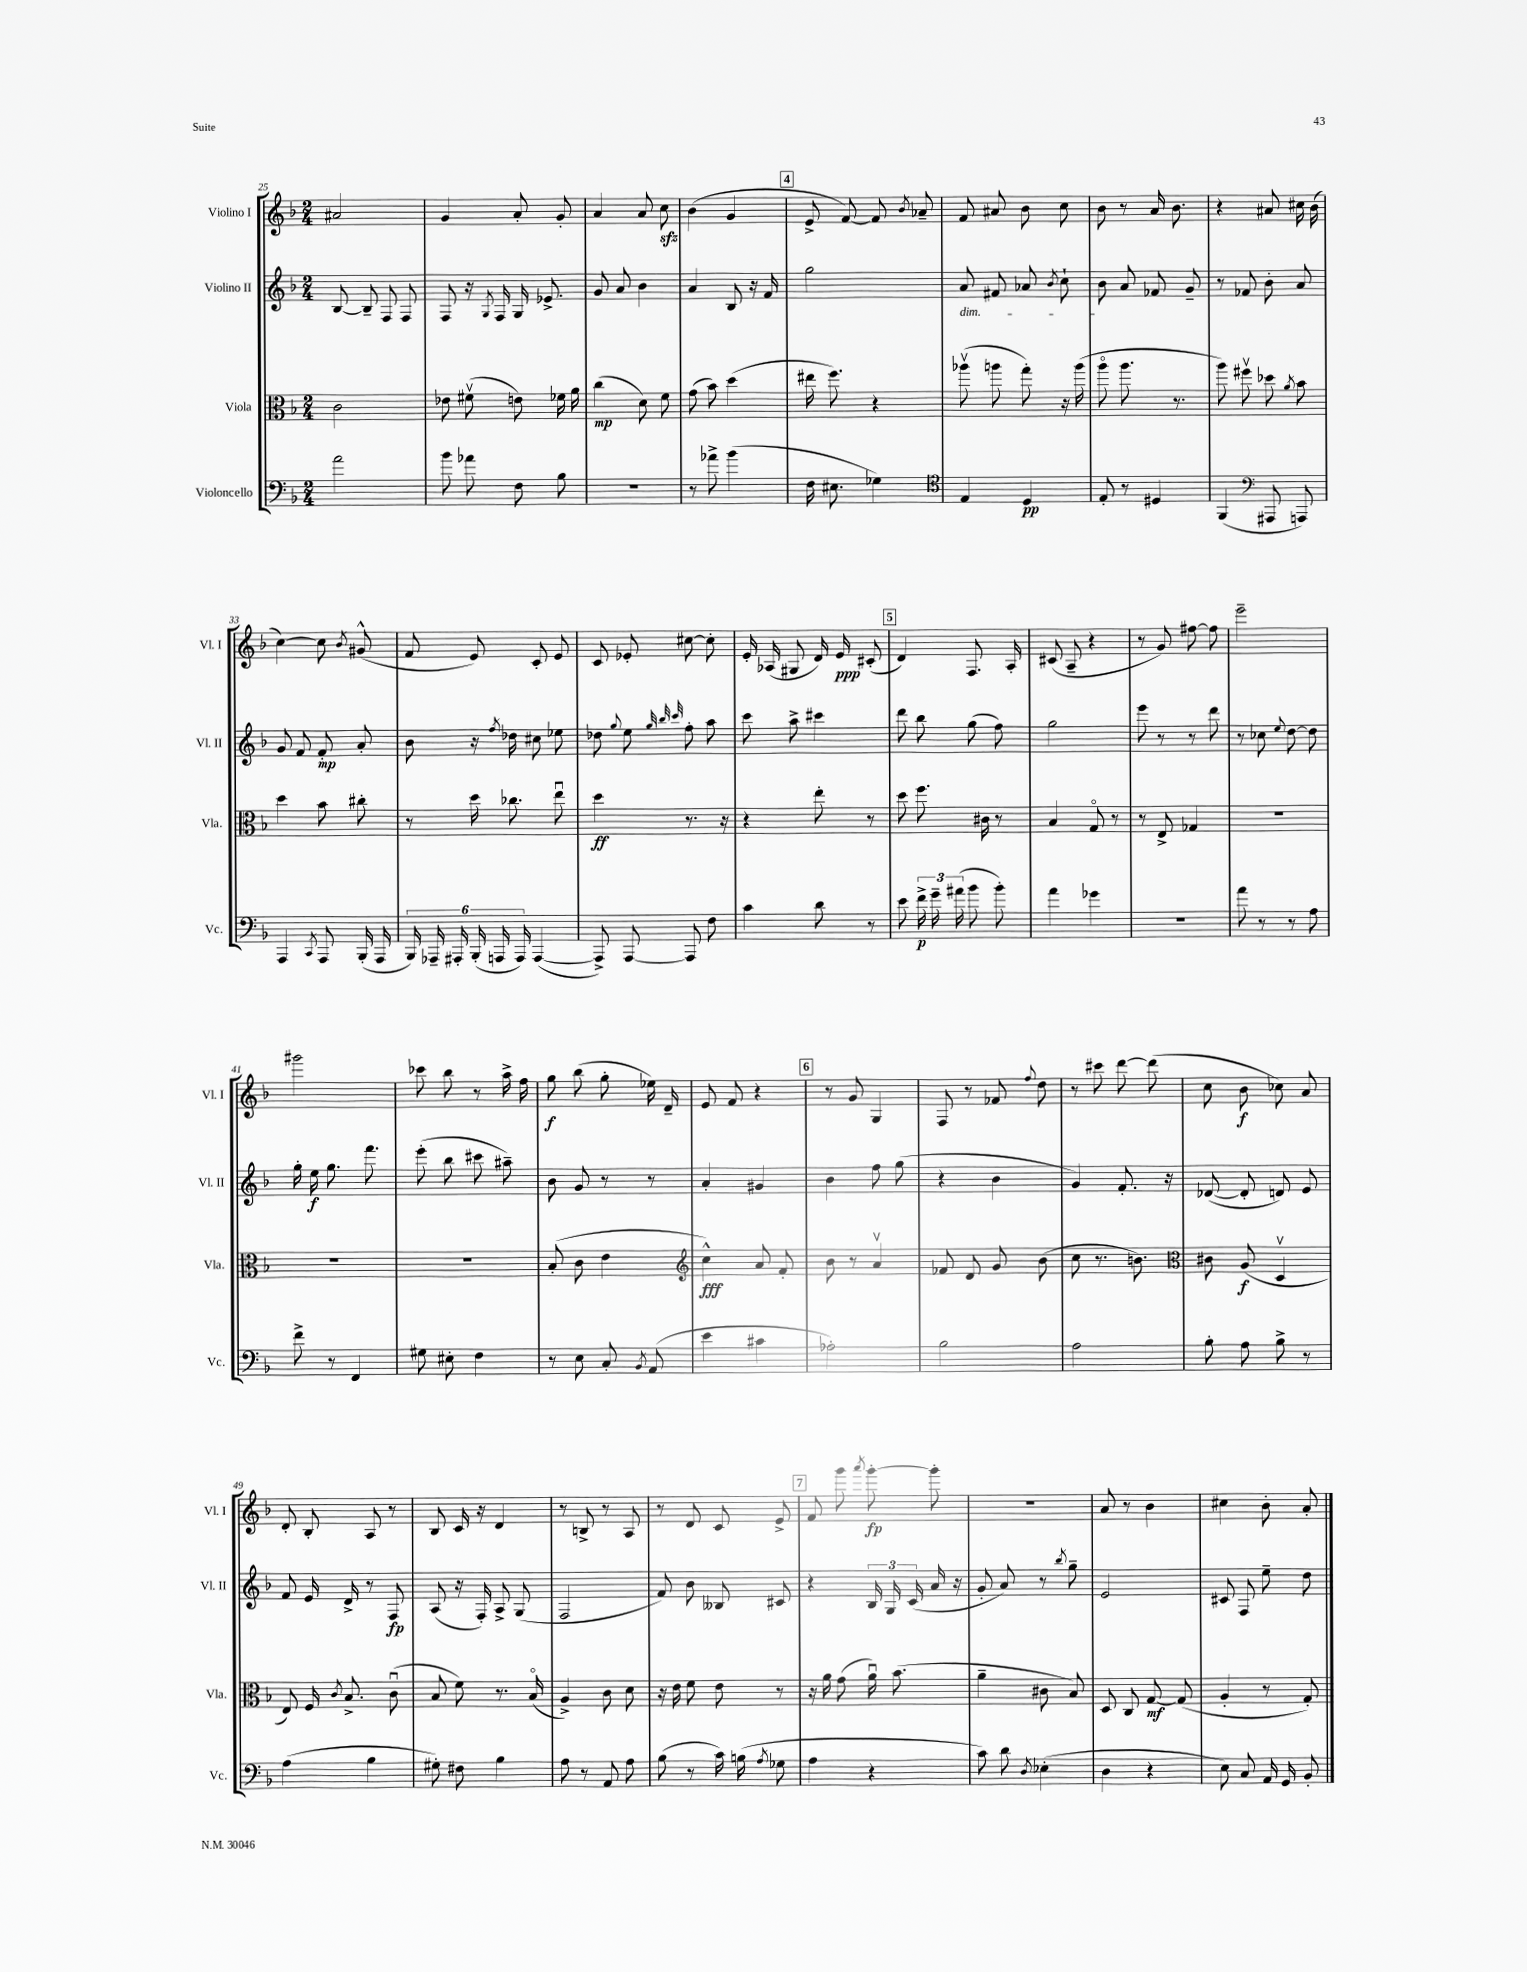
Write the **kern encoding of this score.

**kern	**dynam	**kern	**dynam	**kern	**dynam	**kern	**dynam
*part4	*part4	*part3	*part3	*part2	*part2	*part1	*part1
*staff4	*staff4	*staff3	*staff3	*staff2	*staff2	*staff1	*staff1
*I"Violoncello	*	*I"Viola	*	*I"Violino II	*	*I"Violino I	*
*I'Vc.	*	*I'Vla.	*	*I'Vl. II	*	*I'Vl. I	*
*clefF4	*	*clefC3	*	*clefG2	*	*clefG2	*
*k[b-]	*	*k[b-]	*	*k[b-]	*	*k[b-]	*
*M2/4	*	*M2/4	*	*M2/4	*	*M2/4	*
=25	=25	=25	=25	=25	=25	=25	=25
2a\	.	2c\	.	[8B-/	.	2a#X/	.
.	.	.	.	8B-~/]	.	.	.
.	.	.	.	8F/	.	.	.
.	.	.	.	8F/	.	.	.
=26	=26	=26	=26	=26	=26	=26	=26
8b-\	.	8e-X\	.	8F/	.	4g/	.
8a-X\	.	(8f#Xv\	.	16r	.	.	.
.	.	.	.	8qG/	.	.	.
.	.	.	.	16F/	.	.	.
8F\	.	8en\)	.	16G/	.	8a'/	.
.	.	.	.	8.e-X^/	.	.	.
8B-\	.	16f-X\	.	.	.	8g'/	.
.	.	16a\	.	.	.	.	.
=27	=27	=27	=27	=27	=27	=27	=27
2r	.	(4cc\	mp	8g/	.	4a/	.
.	.	.	.	8a/	.	.	.
.	.	8d\)	.	4b-\	.	8a/	.
.	.	8f\	.	.	.	8cczz\	.
=28	=28	=28	=28	=28	=28	=28	=28
8r	.	(8g\	.	4a/	.	(4b-\	.
8a-X^\	.	8b-\)	.	.	.	.	.
(4b-\	.	(4dd\	.	8B-/	.	4g/	.
.	.	.	.	16r	.	.	.
.	.	.	.	16f/	.	.	.
!!LO:REH:place=s1:t=4
=29	=29	=29	=29	=29	=29	=29	=29
16F\	.	16ee#X\	.	2gg\	.	8e^/	.
8.E#X\	.	8.ff\)	.	.	.	.	.
.	.	.	.	.	.	[8f/)	.
4G-X\)	.	4r	.	.	.	8f/]	.
.	.	.	.	.	.	8qb-/	.
.	.	.	.	.	.	8a-X~/	.
=30	=30	=30	=30	=30	=30	=30	=30
*clefC4	*	*	*	*	*	*	*
!	!	!	!	!LO:TX:b:i:t=dim.	!	!	!
4E/	.	(8aa-Xv\	.	8a/	.	8f/	.
.	.	8aan\	.	8f#X/	.	8a#X/	.
4D/	pp	8gg'\)	.	8a-X/	.	8b-\	.
.	.	.	.	8qb-/	.	.	.
.	.	16r	.	8cc`\	.	8cc\	.
.	.	(16aa\	.	.	.	.	.
=31	=31	=31	=31	=31	=31	=31	=31
8E'/	.	8aa\	.	8b-\	.	8b-\	.
8r	.	8.aa\	.	8a/	.	8r	.
4D#X/	.	.	.	8f-X/	.	16a/	.
.	.	8.r	.	.	.	8.b-\	.
.	.	.	.	8g~/	.	.	.
=32	=32	=32	=32	=32	=32	=32	=32
(4FF/	.	8aa\)	.	8r	.	4r	.
.	.	8ff#Xv\	.	8f-X/	.	.	.
*clefF4	*	*	*	*	*	*	*
8AAA#X/	.	8dd-X\	.	8b-'\	.	8a#X/	.
.	.	8qa/	.	.	.	.	.
8AAAn/)	.	8b-\	.	8a/	.	16cc#X\	.
.	.	.	.	.	.	(16b-\	.
!!LO:LB:g=z
=33	=33	=33	=33	=33	=33	=33	=33
4AAA/	.	4dd\	.	8g/	.	[4cc\)	.
.	.	.	.	8f/	.	.	.
8qCC/	.	.	.	.	.	.	.
8AAA/	.	8b-\	.	8f'/	mp	8cc\]	.
.	.	.	.	.	.	8qb-/	.
(16BBB-'/	.	8cc#X'\	.	8a'/	.	(8g#X^^/	.
16AAA/	.	.	.	.	.	.	.
=34	=34	=34	=34	=34	=34	=34	=34
24BBB-/)	.	8r	.	8b-\	.	8f/	.
24AAA-X~/	.	.	.	.	.	.	.
24AAA#X'/	.	.	.	.	.	.	.
(24BBB-'/	.	16dd\	.	16r	.	8e/)	.
24AAAn/	.	.	.	.	.	.	.
.	.	.	.	8qff/	.	.	.
.	.	8.cc-X\	.	16dd-X\	.	.	.
24AAA/)	.	.	.	.	.	.	.
([4AAA/	.	.	.	8cc#X\	.	8c'/	.
.	.	8eeu\	.	8ee-X\	.	8e/	.
=35	=35	=35	=35	=35	=35	=35	=35
8AAA^/])	.	4dd\	ff	8dd-X\	.	8c/	.
.	.	.	.	8qqgg/	.	.	.
[8AAA/	.	.	.	8ee\	.	8e-X'/	.
.	.	.	.	32qqgg/	.	.	.
.	.	.	.	32qqbb-/	.	.	.
.	.	.	.	32qqccc/	.	.	.
8AAA/]	.	8.r	.	8ff'\	.	[8cc#X\	.
8F\	.	.	.	8aa\	.	8cc#'\]	.
.	.	16r	.	.	.	.	.
=36	=36	=36	=36	=36	=36	=36	=36
4c\	.	4r	.	8ccc\	.	16e'/	.
.	.	.	.	.	.	(16A-X/	.
.	.	.	.	8aa^\	.	8G#X/	.
8d\	.	8ee'\	.	4ccc#X\	.	16d/)	.
.	.	.	.	.	.	16e/	ppp
8r	.	8r	.	.	.	(8c#X'/	.
!!LO:REH:place=s1:t=5
=37	=37	=37	=37	=37	=37	=37	=37
8e\	.	8dd\	.	8ddd\	.	4d/)	.
24f^\	p	8.ff\	.	8bb-\	.	.	.
24g~\	.	.	.	.	.	.	.
(24a#X\	.	.	.	.	.	.	.
8b-\	.	.	.	(8gg\	.	8.F/	.
.	.	16c#X\	.	.	.	.	.
8b-'\)	.	8r	.	8ff\)	.	.	.
.	.	.	.	.	.	16A'/	.
=38	=38	=38	=38	=38	=38	=38	=38
4a\	.	4B-/	.	2gg\	.	(8c#X/	.
.	.	.	.	.	.	8A~/	.
4g-X\	.	8G/	.	.	.	4r	.
.	.	8r	.	.	.	.	.
=39	=39	=39	=39	=39	=39	=39	=39
2r	.	8r	.	8eee\	.	8r	.
.	.	8E^/	.	8r	.	8g/)	.
.	.	4G-X/	.	8r	.	[8ff#X\	.
.	.	.	.	8ddd\	.	8ff#\]	.
=40	=40	=40	=40	=40	=40	=40	=40
8a\	.	2r	.	8r	.	2eee~\	.
8r	.	.	.	8cc-X\	.	.	.
.	.	.	.	8qqee/	.	.	.
8r	.	.	.	[8dd\	.	.	.
8A\	.	.	.	8dd\]	.	.	.
!!LO:LB:g=z
=41	=41	=41	=41	=41	=41	=41	=41
8f^\	.	2r	.	16gg'\	.	2ggg#X\	.
.	.	.	.	16ee\	f	.	.
8r	.	.	.	8.gg\	.	.	.
4FF/	.	.	.	.	.	.	.
.	.	.	.	8.fff\	.	.	.
=42	=42	=42	=42	=42	=42	=42	=42
8G#X\	.	2r	.	(8eee'\	.	8ccc-X\	.
8E#X'\	.	.	.	8bb-\	.	8bb-\	.
4F\	.	.	.	8ccc#X\	.	8r	.
.	.	.	.	8aa#X~\)	.	16aa^\	.
.	.	.	.	.	.	16ff\	.
=43	=43	=43	=43	=43	=43	=43	=43
8r	.	(8B-'/	.	8b-\	.	8gg\	f
8E\	.	8c\	.	8g/	.	(8bb-\	.
8C'/	.	4e\	.	8r	.	8gg'\	.
8qBB-/	.	.	.	.	.	.	.
(8AA/	.	.	.	8r	.	16ee-X\)	.
.	.	.	.	.	.	16d~/	.
=44	=44	=44	=44	=44	=44	=44	=44
*	*	*clefG2	*	*	*	*	*
4e\	.	4cc^^\)	fff	4a'/	.	8e/	.
.	.	.	.	.	.	8f/	.
4c#X\	.	8a/	.	4g#X/	.	4r	.
.	.	8f'/	.	.	.	.	.
!!LO:REH:place=s1:t=6
=45	=45	=45	=45	=45	=45	=45	=45
2A-X'\)	.	8b-\	.	4b-\	.	8r	.
.	.	8r	.	.	.	8g/	.
.	.	4av/	.	8ff\	.	4G/	.
.	.	.	.	(8gg\	.	.	.
=46	=46	=46	=46	=46	=46	=46	=46
2B-\	.	8f-X/	.	4r	.	8F/	.
.	.	8d/	.	.	.	8r	.
.	.	8g/	.	4b-\	.	8f-X/	.
.	.	.	.	.	.	8qqff/	.
.	.	(8b-\	.	.	.	8dd\	.
=47	=47	=47	=47	=47	=47	=47	=47
2A\	.	8cc\	.	4g/)	.	8r	.
.	.	8.r	.	.	.	8ccc#X\	.
.	.	.	.	8.f'/	.	[8ddd\	.
.	.	8.bn\)	.	.	.	.	.
.	.	.	.	.	.	(8ddd\]	.
.	.	.	.	16r	.	.	.
=48	=48	=48	=48	=48	=48	=48	=48
*	*	*clefC3	*	*	*	*	*
8B-'\	.	8c#X\	.	([8d-X/	.	8cc\	.
8A\	.	(8A/	f	8d-'/]	.	8b-\	f
8B-^\	.	4Dv/	.	8dn/)	.	8cc-X\)	.
8r	.	.	.	8e/	.	8a/	.
!!LO:LB:g=z
=49	=49	=49	=49	=49	=49	=49	=49
(4A\	.	8E/)	.	8f/	.	8d'/	.
.	.	16F/	.	16e/	.	8B-'/	.
.	.	8qc/	.	.	.	.	.
.	.	8.B-^/	.	16d^/	.	.	.
4B-\	.	.	.	8r	.	8A/	.
.	.	(8cu\	.	8F/	fp	8r	.
=50	=50	=50	=50	=50	=50	=50	=50
8G#X'\)	.	8B-/	.	(8A/	.	8B-/	.
8F#X\	.	8f\)	.	16r	.	16c/	.
.	.	.	.	16F'/)	.	16r	.
4B-\	.	8.r	.	8A^/	.	4d/	.
.	.	.	.	(8G/	.	.	.
.	.	(16B-/	.	.	.	.	.
=51	=51	=51	=51	=51	=51	=51	=51
8A\	.	4A^/)	.	2F/	.	8r	.
8r	.	.	.	.	.	8Bn^/	.
8AA/	.	8c\	.	.	.	8r	.
8A\	.	8d\	.	.	.	8A/	.
=52	=52	=52	=52	=52	=52	=52	=52
(8B-\	.	16r	.	8f/)	.	8r	.
.	.	16e\	.	.	.	.	.
8r	.	8f\	.	8b-\	.	8d/	.
16c\)	.	8e\	.	8B--X/	.	8c/	.
(16Bn\	.	.	.	.	.	.	.
8qA/	.	.	.	.	.	.	.
8G-X\	.	8r	.	8c#X/	.	8e^/	.
!!LO:REH:place=s1:t=7
=53	=53	=53	=53	=53	=53	=53	=53
4A\	.	16r	.	4r	.	8f/	.
.	.	16a\	.	.	.	.	.
.	.	(8g\	.	.	.	8ggg\	.
.	.	.	.	.	.	8qaaa/	.
4r	.	16au\)	.	24B-/	.	[8ggg'\	fp
.	.	.	.	24G/	.	.	.
.	.	(8.b-\	.	.	.	.	.
.	.	.	.	(24c/	.	.	.
.	.	.	.	16a/	.	8ggg'\]	.
.	.	.	.	16r	.	.	.
=54	=54	=54	=54	=54	=54	=54	=54
8c\)	.	4a~\	.	8g'/	.	2r	.
8d\	.	.	.	8a/)	.	.	.
8qD/	.	.	.	.	.	.	.
(4E-X'\	.	8c#X\	.	8r	.	.	.
.	.	.	.	8qbb-/	.	.	.
.	.	8B-/)	.	8gg~\	.	.	.
=55	=55	=55	=55	=55	=55	=55	=55
4D\	.	8D/	.	2e/	.	8a/	.
.	.	8C/	.	.	.	8r	.
4r	.	[8G/	mf	.	.	4b-\	.
.	.	(8G/]	.	.	.	.	.
=56	=56	=56	=56	=56	=56	=56	=56
8E\)	.	4A'/	.	8c#X/	.	4cc#X\	.
8C/	.	.	.	8F/	.	.	.
16AA/	.	8r	.	8ee~\	.	8b-'\	.
16GG/	.	.	.	.	.	.	.
8BB-'/	.	8G'/)	.	8dd\	.	8a'/	.
==	==	==	==	==	==	==	==
*-	*-	*-	*-	*-	*-	*-	*-
